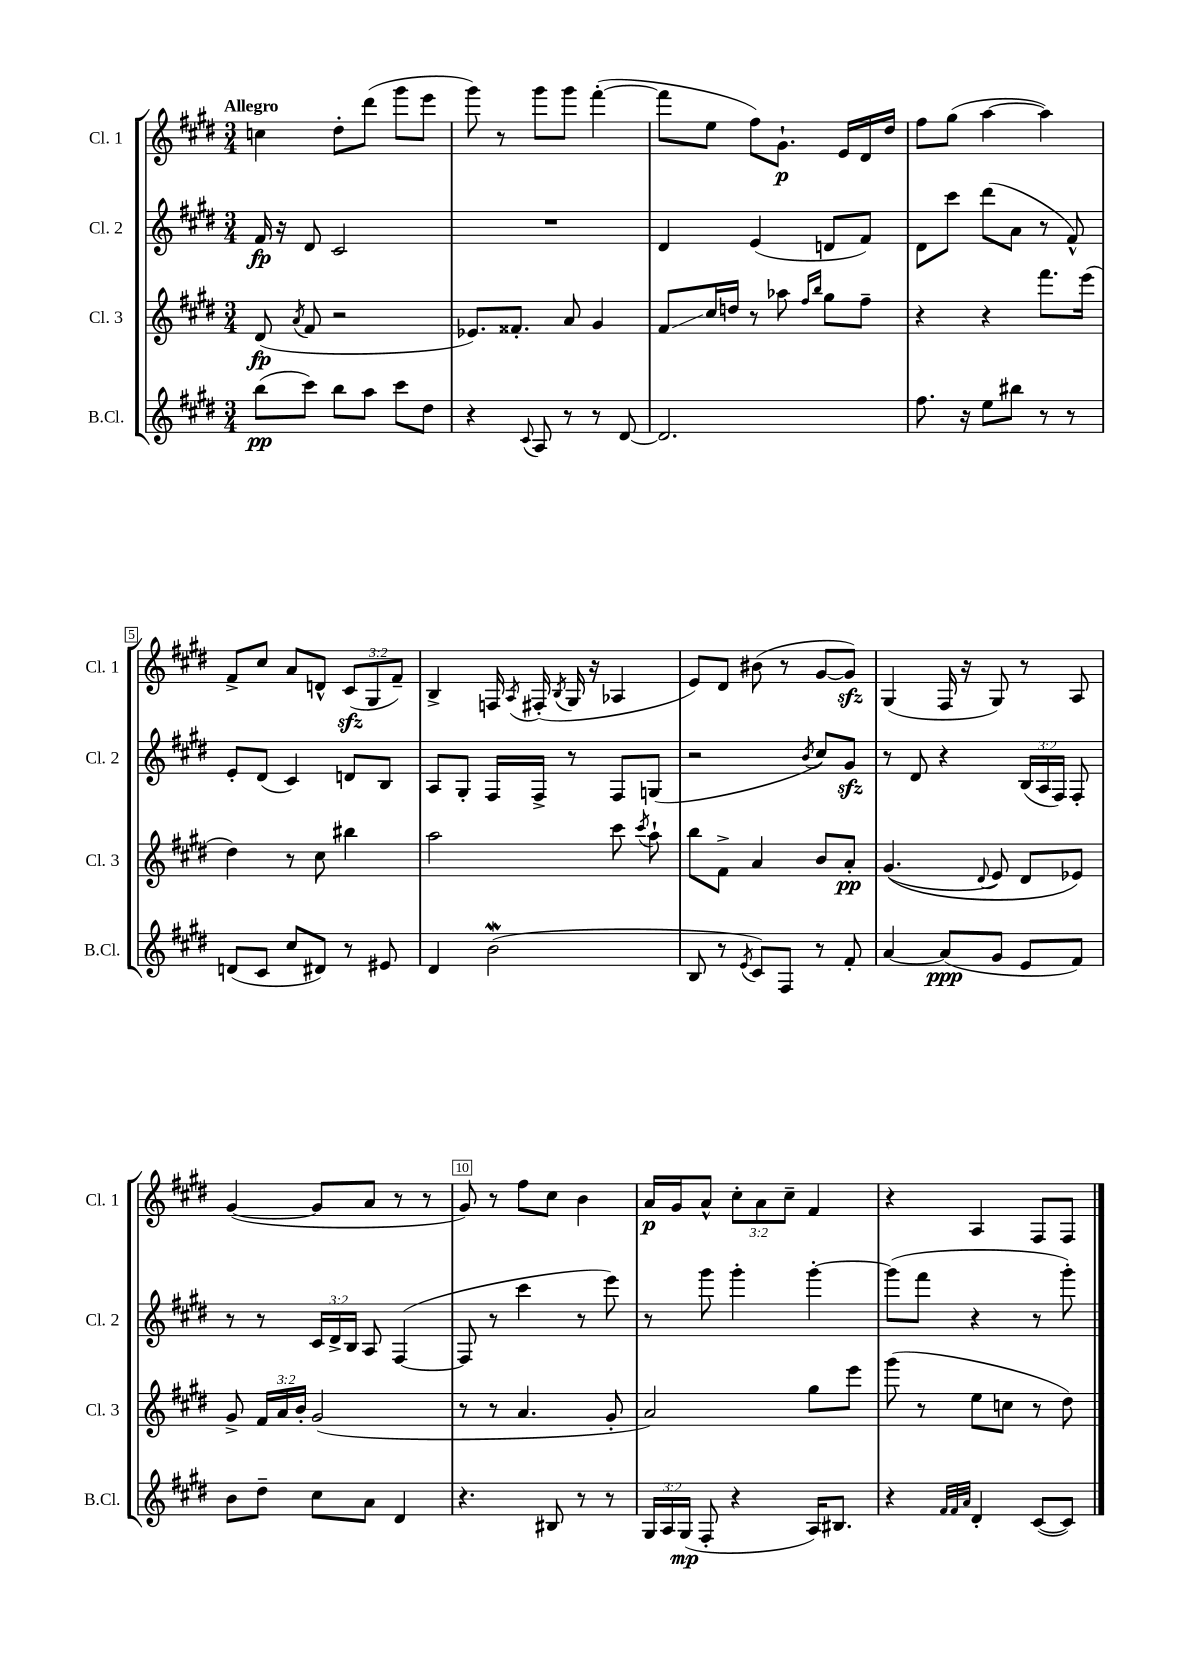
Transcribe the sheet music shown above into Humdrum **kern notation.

**kern	**kern	**kern	**kern
*staff4	*staff3	*staff2	*staff1
*clefG2	*clefG2	*clefG2	*clefG2
*k[f#c#g#d#]	*k[f#c#g#d#]	*k[f#c#g#d#]	*k[f#c#g#d#]
*M3/4	*M3/4	*M3/4	*M3/4
(8bb\L	(8d#/	16f#/	4cc\
.	.	16r	.
.	8qa/	.	.
8ccc#\J)	8f#/	8d#/	.
8bb\L	2r	2c#/	8dd#'\L
8aa\J	.	.	(8ddd#\J
8ccc#\L	.	.	8ggg#\L
8dd#\J	.	.	8eee\J
=	=	=	=
4r	8.e-/L)	2.r	8ggg#\)
.	.	.	8r
.	8.f##'/J	.	.
8qqc#/	.	.	.
8A/	.	.	8ggg#\L
8r	8a/	.	8ggg#\J
8r	4g#/	.	([4fff#'\
[8d#/	.	.	.
=	=	=	=
2.d#/]	8f#/L	4d#/	8fff#\]L
.	16cc#/L	.	8ee\J
.	16dd/JJ	.	.
.	8r	(4e/	8ff#\L)
.	8aa-\	.	8.g#`\J
.	16qqff#/LL	.	.
.	16qqbb/JJ	.	.
.	8gg#\L	8d/L	.
.	.	.	16e/LL
.	8ff#~\J	8f#/J)	16d#/
.	.	.	16dd#/JJ
=	=	=	=
8.ff#\	4r	8d#\L	8ff#\L
.	.	8ccc#\J	(8gg#\J
16r	.	.	.
8ee\L	4r	(8ddd#\L	[4aa\
8bb#\J	.	8a\J	.
8r	8.fff#\L	8r	4aa\])
8r	.	8f#^^/)	.
.	(16eee\Jk	.	.
=	=	=	=
(8d/L	4dd#\)	8e'/L	8f#^/L
8c#/J	.	(8d#/J	8cc#/J
8cc#/L	8r	4c#/)	8a/L
8d#/J)	8cc#\	.	8d^^/J
8r	4bb#\	8d/L	(12c#/L
.	.	.	12G#/
8e#/	.	8B/J	.
.	.	.	12f#~/J)
=	=	=	=
4d#/	2aa\	8A/L	4B^/
.	.	8G#'/J	.
(2b\	.	16F#/LL	16F/
.	.	.	8qA/
.	.	16F#^/JJ	(16F#'/
.	.	.	8qB/
.	.	8r	16G#/
.	.	.	16r
.	8ccc#\	8F#/L	4A-/
.	8qccc#/	.	.
.	8aa`\	(8G/J	.
=	=	=	=
8B/	8bb\L	2r	8e/L)
8r	8f#^\J	.	8d#/J
8qe/	.	.	.
8c#/L)	4a/	.	(8b#\
8F#/J	.	.	8r
.	.	8qb/	.
8r	8b/L	8cc#/L)	[8g#/L
8f#'/	8a'/J	8g#/J	8g#/]J)
=	=	=	=
[4a/	&((4.g#/	8r	(4G#/
.	.	8d#/	.
(8a/]L	.	4r	16F#/
.	.	.	16r
.	8qqd#/	.	.
8g#/J	8e/)	.	8G#/)
8e/L	8d#/L	(24B/LL	8r
.	.	24A/	.
.	.	24F#/JJ)	.
8f#/J)	8e-/J&)	8F#'/	8A/
=	=	=	=
8b\L	8g#^/	8r	([4g#/
8dd#~\J	24f#/LL	8r	.
.	24a/	.	.
.	24b'/JJ	.	.
8cc#\L	(2g#/	24c#/LL	8g#/]L
.	.	24d#^/	.
.	.	24B/JJ	.
8a\J	.	8A/	8a/J
4d#/	.	([4F#/	8r
.	.	.	8r
=	=	=	=
4.r	8r	8F#/]	8g#/)
.	8r	8r	8r
.	4.a/	4ccc#\	8ff#\L
8B#/	.	.	8cc#\J
8r	.	8r	4b\
8r	8g#'/	8eee\)	.
=	=	=	=
24G#/LL	2a/)	8r	16a/LL
24A/	.	.	.
.	.	.	16g#/J
(24G#/JJ	.	.	.
8F#'/	.	8ggg#\	8a^^/J
4r	.	4ggg#'\	12cc#'\L
.	.	.	12a\
.	.	.	12cc#~\J
16A/LK)	8gg#\L	[4ggg#'\	4f#/
8.B#/J	.	.	.
.	8eee\J	.	.
=	=	=	=
4r	(8ggg#\	(8ggg#\]L	4r
.	8r	8fff#\J	.
32qqf#/LLL	.	.	.
32qqf#/	.	.	.
32qqa/JJJ	.	.	.
4d#'/	8ee\L	4r	4A/
.	8cc\J	.	.
([8c#/L	8r	8r	8F#/L
8c#/]J)	8dd#\)	8ggg#'\)	8F#/J
==	==	==	==
*-	*-	*-	*-
